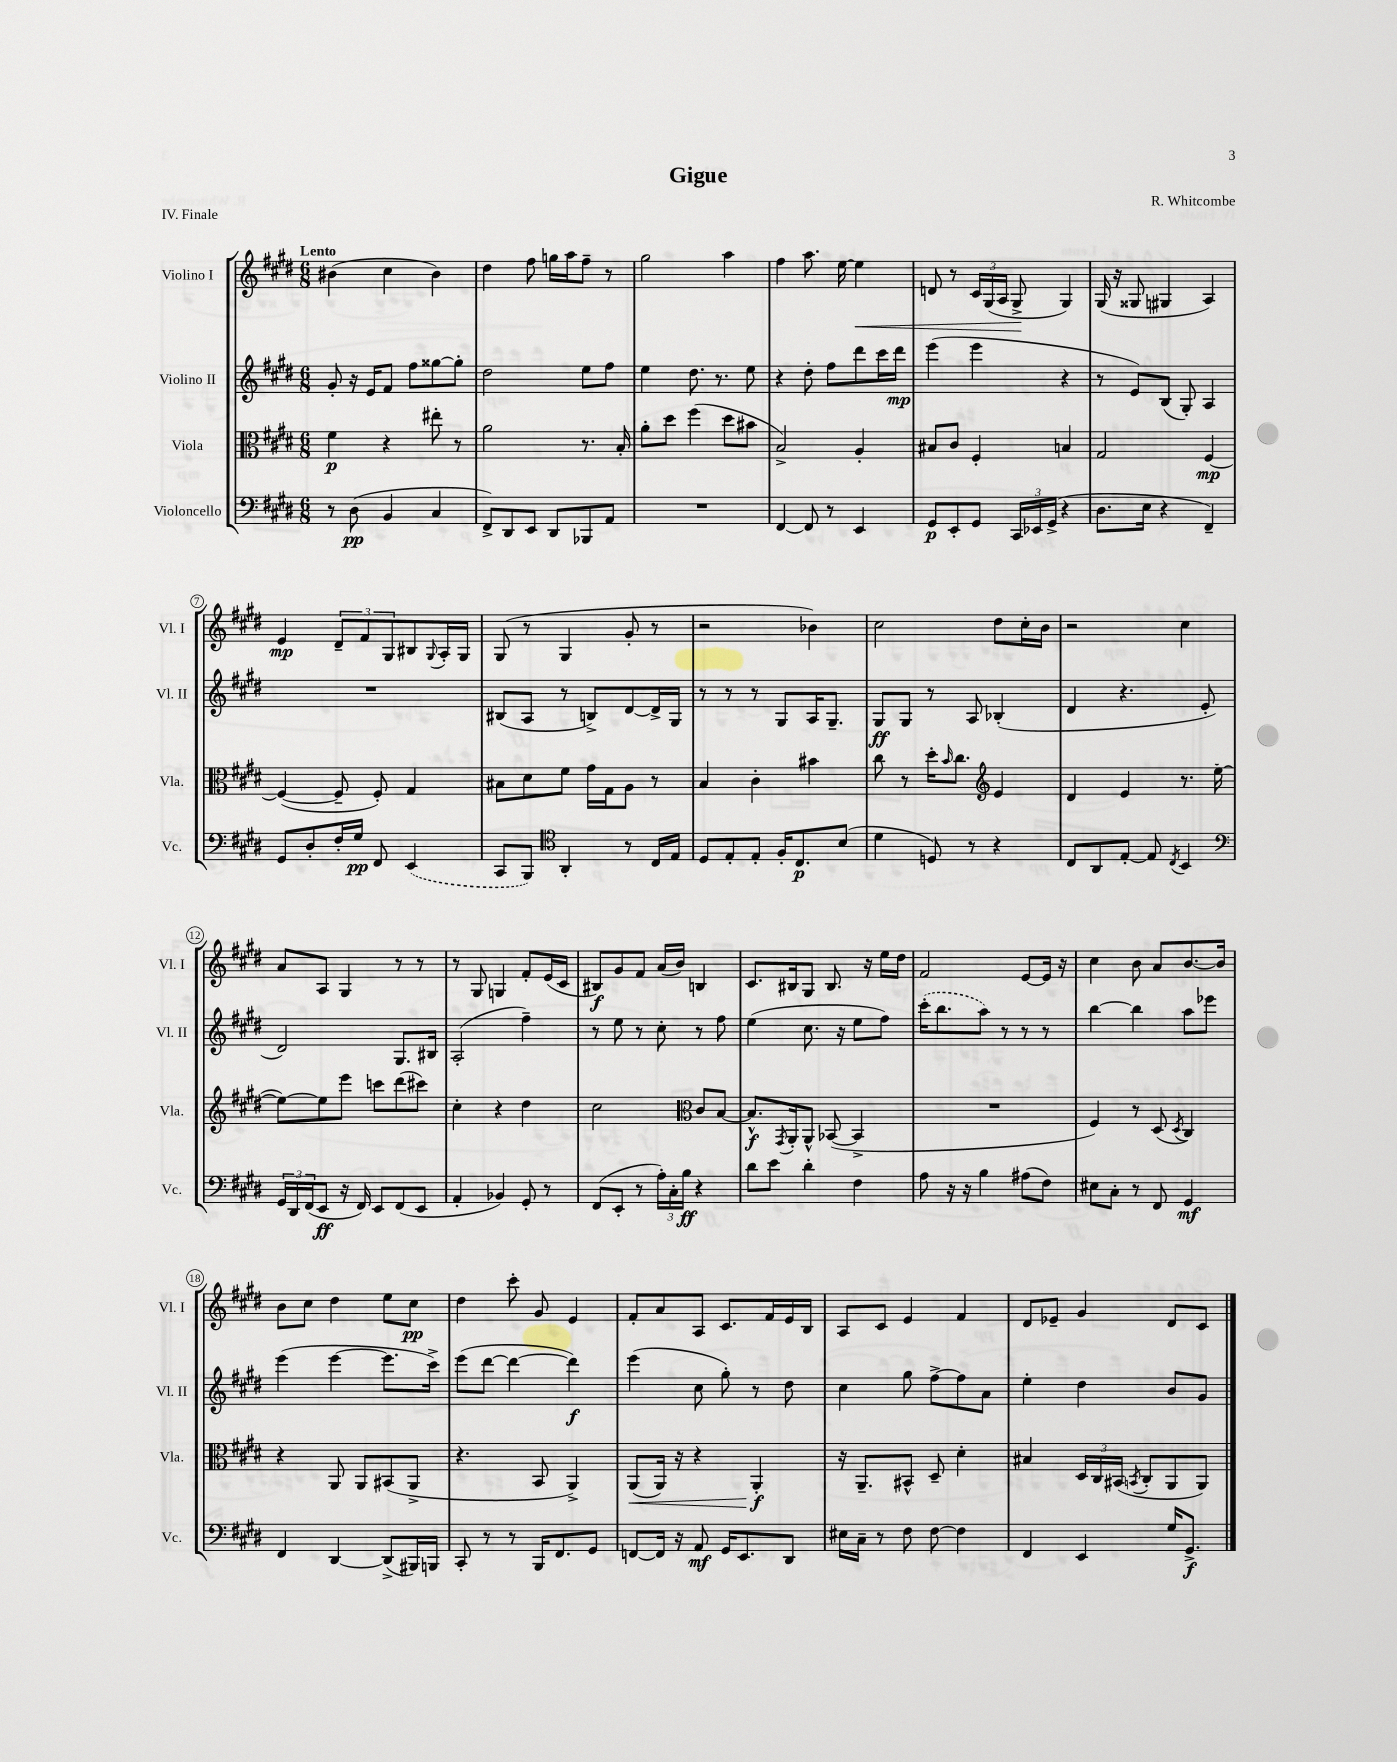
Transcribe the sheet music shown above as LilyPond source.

\header { title = "Gigue" composer = "R. Whitcombe" piece = "IV. Finale" }
<<
\new StaffGroup <<
\new Staff = "s0" \with { instrumentName = "Violino I" shortInstrumentName = "Vl. I" } {
    \clef treble \key e \major \numericTimeSignature \time 6/8 \tempo "Lento"
    bis'4( cis''4 bis'4) |
    dis''4 fis''8 g''16 a''16 fis''8-- r8 |
    gis''2 a''4 |
    fis''4 a''8. e''16~ e''4\< |
    d'8 r8 \tuplet 3/2 { cis'16 gis16( a16 } gis8->\! gis4) |
    gis16( r16 gisis8 gis4 a4) |
    e'4\mp \tuplet 3/2 { dis'8-- fis'8 gis8 } bis8 \appoggiatura { gis8 } a16-. gis16 |
    gis8( r8 gis4 gis'8-. r8 |
    r2 bes'4) |
    cis''2 dis''8 cis''16-. b'16 |
    r2 cis''4 |
    a'8 a8 gis4 r8 r8 |
    r8 gis8 g4 fis'8-. e'16( cis'16 |
    bis8\f) gis'8 fis'8 a'16( b'16) b4 |
    cis'8. bis16 gis8 bis8. r16 e''16 dis''16 |
    fis'2 e'8~ e'16 r16 |
    cis''4 b'8 a'8 b'8.~ b'16 |
    b'8 cis''8 dis''4 e''8 cis''8\pp |
    dis''4 cis'''8-. gis'8 e'4 |
    fis'8-. a'8 a8 cis'8. fis'16 e'16 b16 |
    a8 cis'8 e'4 fis'4 |
    dis'8 ees'8-- gis'4 dis'8 cis'8 \bar "|." |
}
\new Staff = "s1" \with { instrumentName = "Violino II" shortInstrumentName = "Vl. II" } {
    \clef treble \key e \major \numericTimeSignature \time 6/8
    gis'8-. r16 e'16 fis'8 fis''8 gisis''8~ gisis''8-. |
    dis''2 e''8 fis''8 |
    e''4 dis''8. r8. e''8 |
    r4 dis''8-. fis''8 dis'''8 cis'''16 dis'''16\mp |
    e'''4( e'''4 r4 |
    r8 e'8) b8( gis8-.) a4 |
    R2. |
    bis8( a8 r8 b8->) dis'8~ dis'16-> gis16 |
    r8 r8 r8 gis8 a16 gis8.-- |
    gis8\ff gis8 r8 a8 bes4-.( |
    dis'4 r4. e'8-. |
    dis'2) gis8. bis16 |
    a2-.( fis''4--) |
    r8 e''8 r8 cis''8-. r8 fis''8 |
    e''4( cis''8. r16 e''8 fis''8) |
    \once \slurDashed cis'''16-.( b''8. a''8) r8 r8 r8 |
    b''4~ b''4 a''8 ees'''8 |
    e'''4( e'''4~ e'''8. cis'''16->) |
    e'''8( dis'''8~ dis'''4~ dis'''4\f) |
    e'''4( cis''8 gis''8-.) r8 dis''8 |
    cis''4 gis''8 fis''8~-> fis''8 a'8 |
    e''4-. dis''4 b'8 gis'8 \bar "|." |
}
\new Staff = "s2" \with { instrumentName = "Viola" shortInstrumentName = "Vla." } {
    \clef alto \key e \major \numericTimeSignature \time 6/8
    fis'4\p r4 eis''8-. r8 |
    a'2 r8. b16-. |
    a'8-. dis''8 fis''4( dis''8 bis'8 |
    b2->) a4-. |
    bis8 cis'8 fis4-. b4 |
    gis2 fis4~\mp |
    fis4~( fis8-- fis8-.) gis4 |
    bis8 dis'8 fis'8 gis'16 gis16 a8 r8 |
    b4 cis'4-. bis'4 |
    cis''8 r8 dis''16-. \grace { b'16 } cis''8. \clef treble e'4 |
    dis'4 e'4 r8. e''16~( |
    e''8~) e''8 e'''8 c'''8 dis'''8( cis'''8) |
    cis''4-. r4 dis''4 |
    cis''2 \clef alto cis'8 b8~ |
    b8.-^\f \acciaccatura { gis,8 } a,16-. a,8-^ bes,8~( bes,4-> |
    R2. |
    fis4) r8 dis8( \acciaccatura { dis8 } cis4) |
    r4 a,8 a,8 bis,8( a,8-> |
    r4. b,8 a,4->) |
    a,8\<( a,16) r16 r4 a,4-.\f\! |
    r16 a,8.-- bis,8-^ dis8-- dis'4-. |
    bis4 \tuplet 3/2 { dis16 cis16 bis,16( } \acciaccatura { b,8 } cis8-. a,8 a,8) \bar "|." |
}
\new Staff = "s3" \with { instrumentName = "Violoncello" shortInstrumentName = "Vc." } {
    \clef bass \key e \major \numericTimeSignature \time 6/8
    r8 dis8\pp( b,4 cis4 |
    fis,8->) dis,8 e,8 dis,8 bes,,8 a,8 |
    R2. |
    fis,4~ fis,8 r8 e,4 |
    gis,8\p e,8-. gis,8 \tuplet 3/2 { cis,16 ees,16 gis,16->( } r4 |
    dis8. e16 r4 fis,4--) |
    gis,8 dis8-. fis16-. gis16\pp fis,8 \once \slurDashed e,4( |
    cis,8 b,,8) \clef tenor a,4-. r8 cis16 e16 |
    dis8 e8-. e8-. fis16-. cis8.\p b8( |
    dis'4 d8) r8 r4 |
    cis8 a,8 e8~-. e8 \acciaccatura { cis8 } b,4 |
    \clef bass \tuplet 3/2 { gis,16 dis,16 fis,16( } e,8\ff r16 fis,16) e,8 fis,8( e,8 |
    a,4-. bes,4) gis,8-. r8 |
    fis,8( e,8-. r8 \tuplet 3/2 { a16-.) cis16-. b16\ff } r4 |
    dis'8 e'8 dis'4-. fis4 |
    a8 r16 r16 b4 ais8( fis8) |
    eis8 cis8-. r8 fis,8 gis,4\mf |
    fis,4 dis,4~ dis,8->( bis,,16) b,,16 |
    cis,8-. r8 r8 b,,16 fis,8. gis,8 |
    f,8~ f,16 r16 a,8\mf gis,16 e,8. dis,8 |
    eis16 cis16-- r8 fis8 fis8~ fis4 |
    fis,4 e,4 gis16 gis,8.->\f \bar "|." |
}
>>
>>
\layout { \context { \Score \override BarNumber.stencil = #(make-stencil-circler 0.1 0.3 ly:text-interface::print) } }
